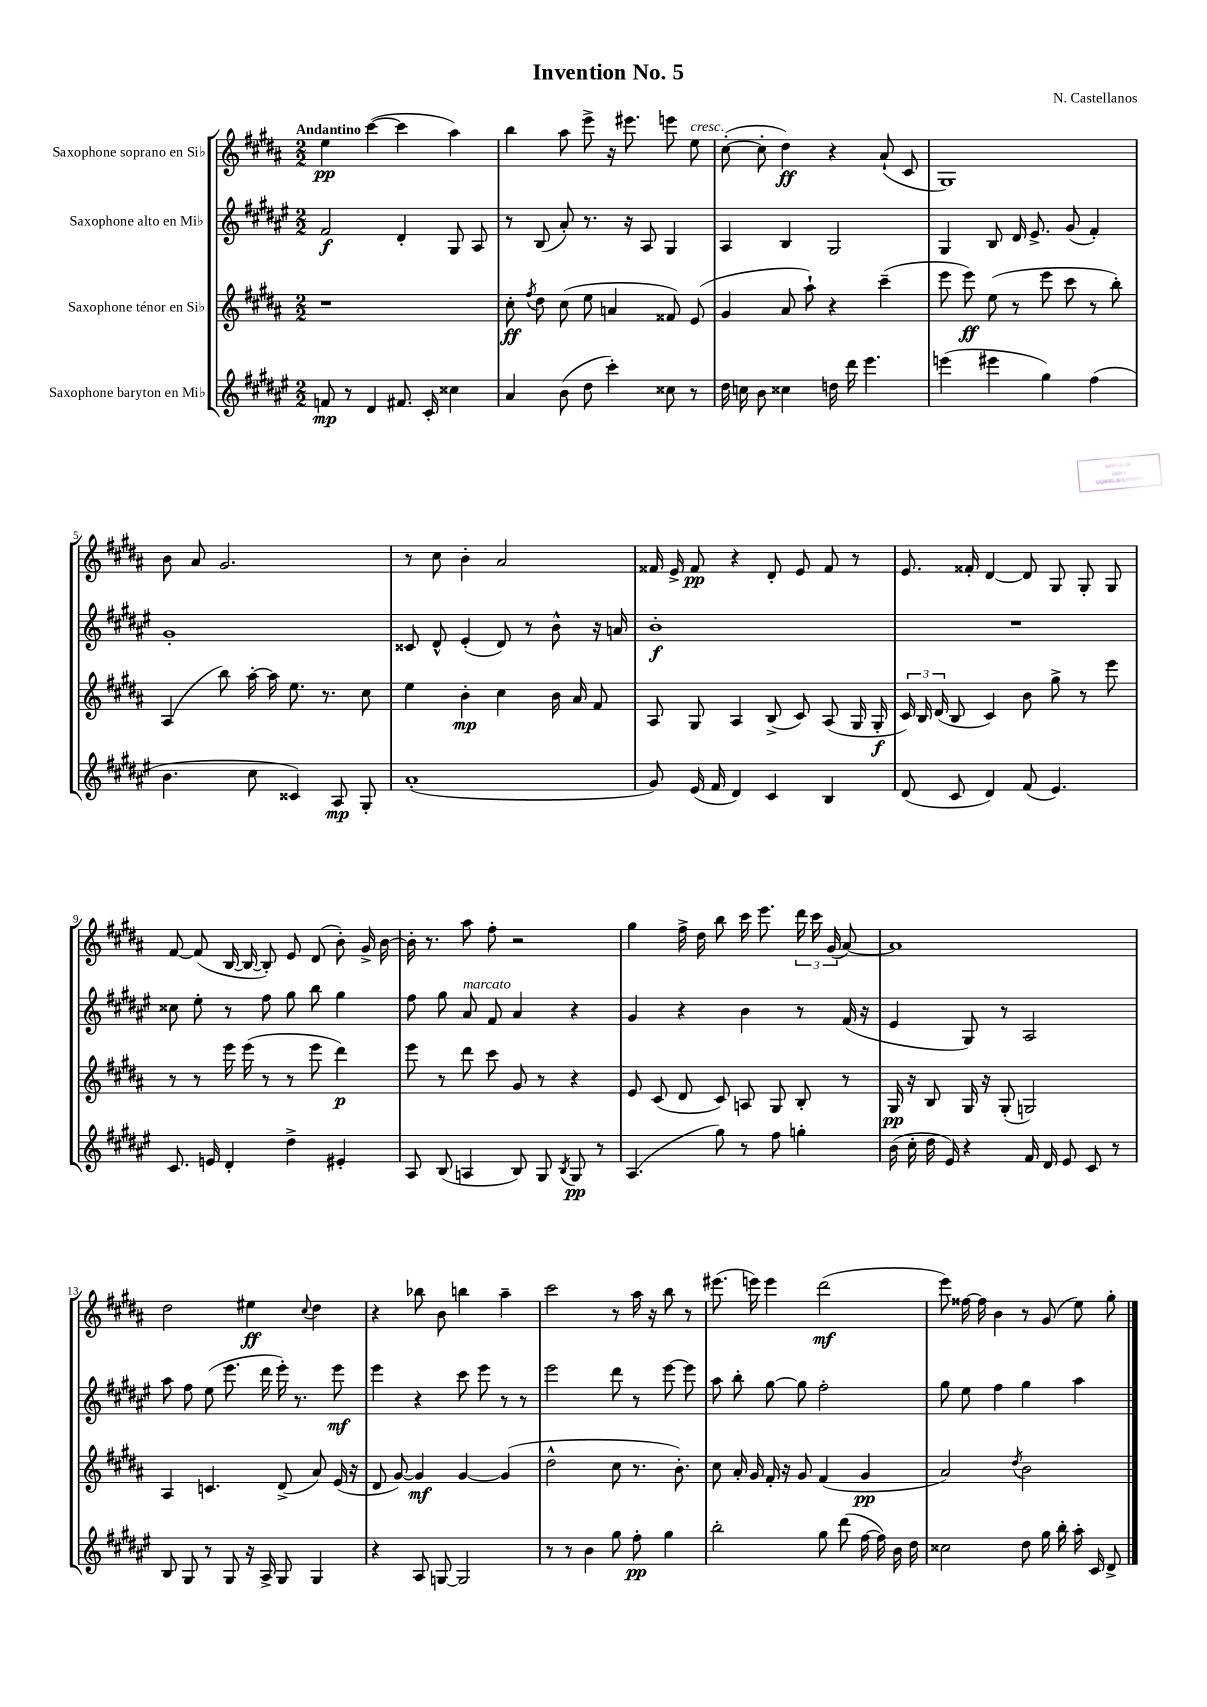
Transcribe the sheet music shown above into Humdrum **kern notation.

**kern	**kern	**kern	**kern
*staff4	*staff3	*staff2	*staff1
*clefG2	*clefG2	*clefG2	*clefG2
*k[f#c#g#d#a#e#]	*k[f#c#g#d#a#]	*k[f#c#g#d#a#e#]	*k[f#c#g#d#a#]
*M2/2	*M2/2	*M2/2	*M2/2
8f	1r	2f#	4ee
8r	.	.	.
4d#	.	.	([4ccc#
8.f#	.	4d#'	4ccc#]
16c#'	.	.	.
4cc##	.	8G#	4aa#)
.	.	8A#	.
=	=	=	=
4a#	8cc#'	8r	4bb
.	8qff#	.	.
.	8dd#	(8B	.
(8b	(8cc#	8a#')	8aa#
8dd#	8ee	8.r	8eee^
4ccc#')	4a	.	16r
.	.	16r	8.eee#
.	.	8A#	.
8cc##	8f##)	4G#	8eee
8r	(8e	.	8ee
=	=	=	=
16dd#	4g#	4A#	([8cc#'
16cc	.	.	.
8b	.	.	8cc#']
4cc##	8a#	4B	4dd#)
.	8aa#`)	.	.
16dd	4r	2G#	4r
16ddd#	.	.	.
4.eee#	.	.	.
.	(4ccc#~	.	(8a#`
.	.	.	8c#
=	=	=	=
(4eee	8eee	4G#	1G#)
.	8eee)	.	.
4eee#	(8ee	8B	.
.	8r	16d#	.
.	.	8.e#^	.
4gg#)	8eee	.	.
.	8ccc#	(8g#	.
(4ff#	8r	4f#')	.
.	8bb')	.	.
=	=	=	=
4.b	(4A#	1g#'	8b
.	.	.	8a#
.	8bb)	.	2.g#
8cc#	[16aa#'	.	.
.	16aa#]	.	.
4c##)	8.ee	.	.
.	8.r	.	.
8A#	.	.	.
8G#'	8cc#	.	.
=	=	=	=
(1a#'	4ee	8c##	8r
.	.	8d#^^	8cc#
.	4b'	(4e#'	4b'
.	4cc#	8d#)	2a#
.	.	8r	.
.	16b	8b^^	.
.	16a#	.	.
.	8f#	16r	.
.	.	16a	.
=	=	=	=
8g#)	8A#	1b'	16f##
.	.	.	16e^
(16e#	8G#	.	8f##
16f#	.	.	.
4d#)	4A#	.	4r
4c#	(8B^	.	8d#'
.	8c#)	.	8e
4B	(8A#	.	8f##
.	16G#	.	8r
.	16G#'	.	.
=	=	=	=
(8d#	24c#)	1r	8.e
.	24B	.	.
.	(24d#	.	.
8c#	8B	.	.
.	.	.	16f##'
4d#)	4c#)	.	[4d#
(8f#	8b	.	8d#]
4.e#)	8gg#^	.	8G#
.	8r	.	8G#'
.	8eee	.	8G#
=	=	=	=
8.c#	8r	8cc##	[8f#
.	8r	8ee#'	(8f#]
16e	.	.	.
4d#'	16eee	8r	[16B
.	(16eee	.	16B_
.	8r	8ff#	8B'])
4dd#^	8r	8gg#	8e
.	8eee	8bb	(8d#
4e#'	4ddd#)	4gg#	8b')
.	.	.	16g#^
.	.	.	[16b
=	=	=	=
8A#	8eee	8ff#	16b']
.	.	.	8.r
(8B	8r	8gg#	.
4A	8ddd#	8a#	8aa#
.	8ccc#	8f#	8ff#'
8B)	8g#	4a#	2r
8G#	8r	.	.
8qB	.	.	.
8G#	4r	4r	.
8r	.	.	.
=	=	=	=
(4.A#	8e	4g#	4gg#
.	(8c#	.	.
.	8d#	4r	16ff#^
.	.	.	16dd#
8gg#)	8c#)	.	8bb
8r	8A	4b	16ccc#
.	.	.	8.eee
8ff#	8G#	.	.
4gg'	8B'	8r	24ddd#
.	.	.	24ccc#
.	.	.	(24g#
.	8r	(16f#	[8a#)
.	.	16r	.
=	=	=	=
(16b	16G#	4e#	1a#]
16cc#'	16r	.	.
16dd#	8B	.	.
16e#)	.	.	.
4r	16G#	8G#)	.
.	16r	.	.
.	(8G#'	8r	.
16f#	2G)	2A#	.
16d#	.	.	.
8e#	.	.	.
8c#	.	.	.
8r	.	.	.
=	=	=	=
8B	4A#	8aa#	2dd#
8G#	.	8ff#	.
8r	4.c	(8ee#	.
8G#	.	8.eee#	.
16r	.	.	4ee#
16A#^	.	16ddd#	.
8G#	(8d#^	16eee#')	.
.	.	8.r	.
.	.	.	8qqcc#
4G#	8a#)	.	4dd#
.	(16e	8eee#	.
.	16r	.	.
=	=	=	=
4r	8d#	4eee#	4r
.	[8g#)	.	.
8A#	4g#]	4r	8bb-
[8G	.	.	8b
2G]	[4g#	8ccc#	4bb
.	.	8eee#	.
.	(4g#]	8r	4aa#~
.	.	8r	.
=	=	=	=
8r	2dd#^^	2eee#	2ccc#
8r	.	.	.
4b	.	.	.
8gg#	8cc#	8ddd#	8r
8ff#'	8.r	8r	16aa#
.	.	.	16r
4gg#	.	[8eee#	8bb
.	8.b')	.	.
.	.	8eee#]	8r
=	=	=	=
2bb'	8cc#	8aa#	(8.eee#
.	16a#'	8bb'	.
.	16g#	.	16eee)
.	16f#'	[8gg#	4eee
.	16r	.	.
.	8g#	8gg#]	.
8gg#	(4f#	2ff#'	(2ddd#
(8ddd#	.	.	.
[16ff#	4g#	.	.
16ff#])	.	.	.
16b	.	.	.
16dd#	.	.	.
=	=	=	=
2cc##	2a#)	8gg#	8eee)
.	.	8ee#	[16ff##
.	.	.	16ff##]
.	.	4ff#	4b
.	8qdd#	.	.
8dd#	2b	4gg#	8r
16gg#	.	.	(8g#
16bb'	.	.	.
16aa#'	.	4aa#	8ee)
16c#	.	.	.
8d#^	.	.	8gg#'
==	==	==	==
*-	*-	*-	*-
